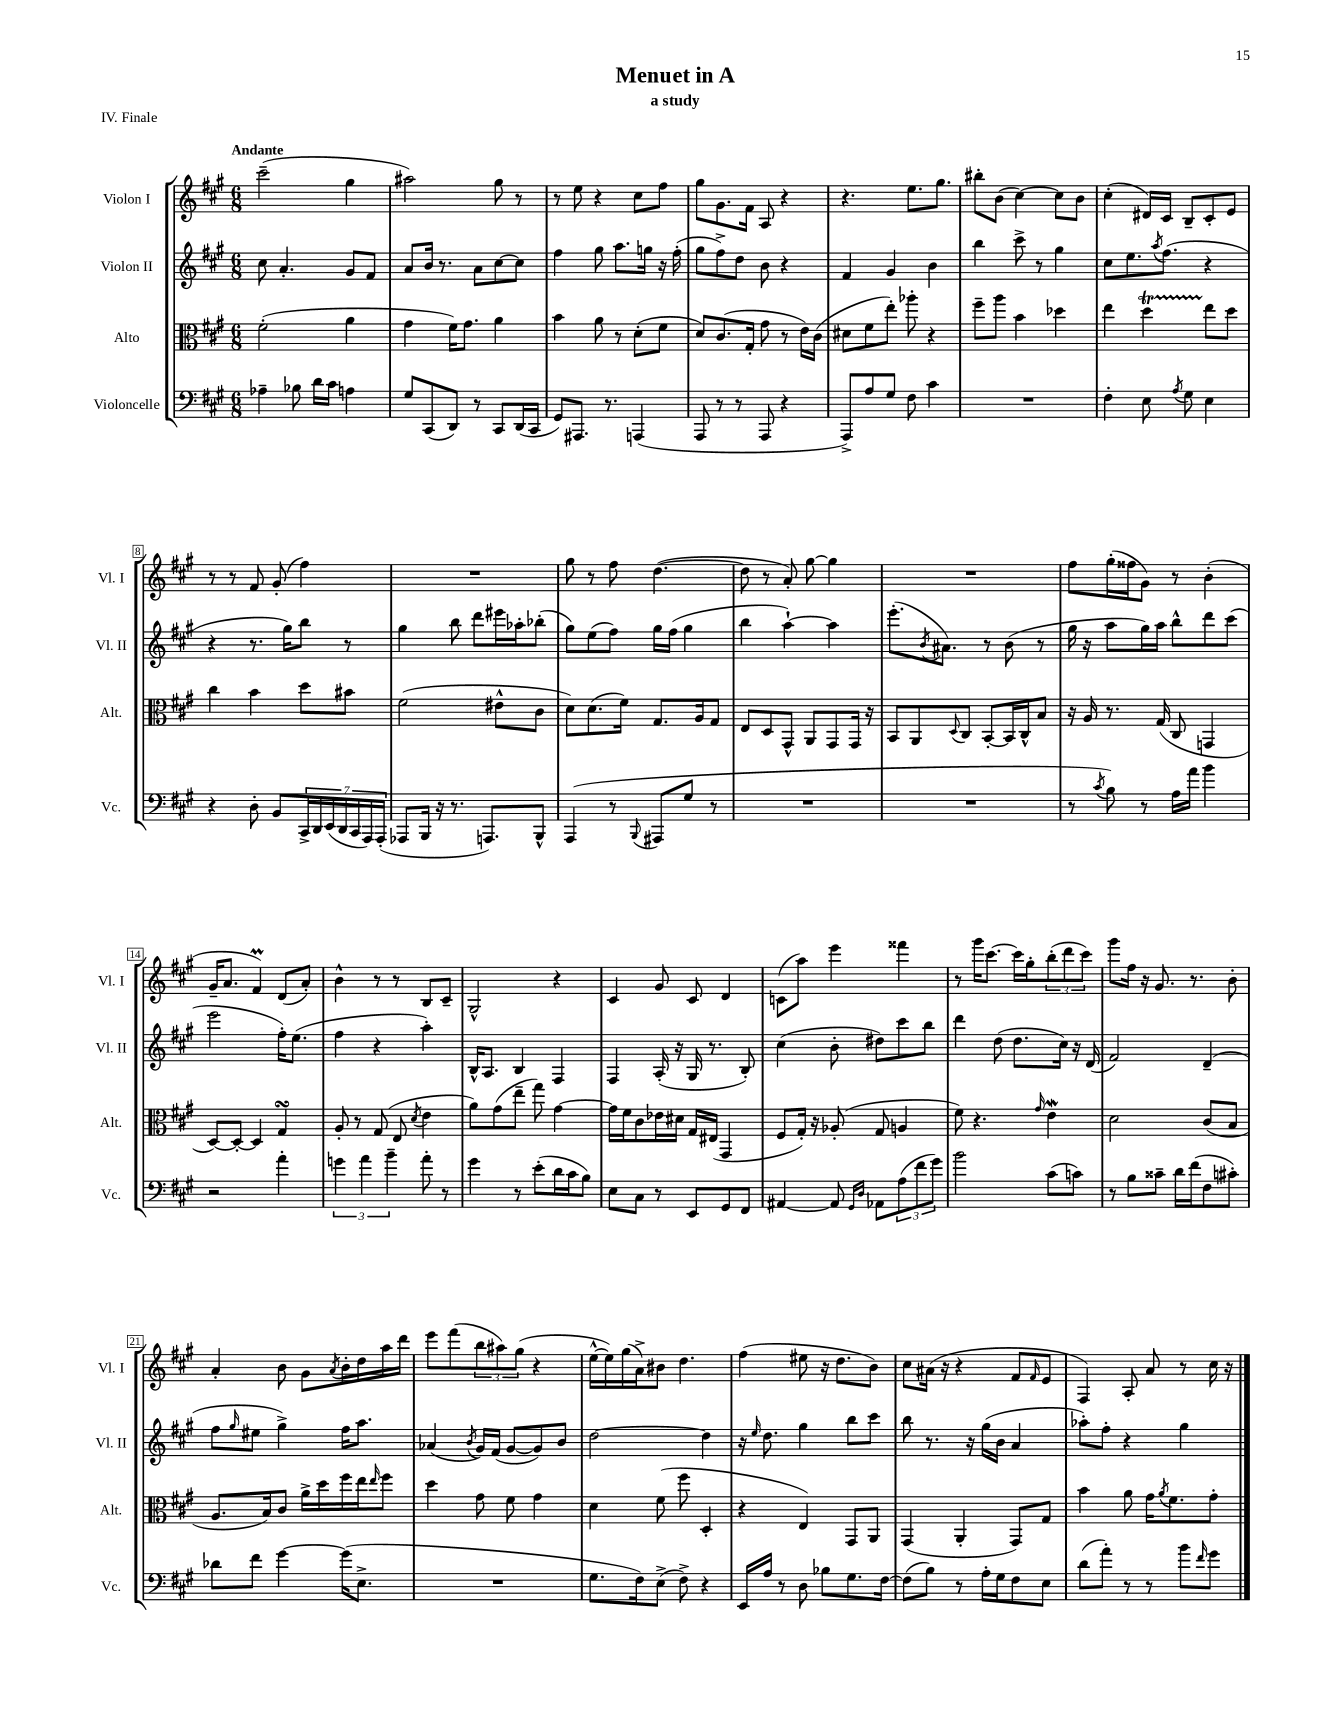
\header { title = "Menuet in A" subtitle = "a study" piece = "IV. Finale" }
<<
\new StaffGroup <<
\new Staff = "s0" \with { instrumentName = "Violon I" shortInstrumentName = "Vl. I" } {
    \clef treble \key a \major \numericTimeSignature \time 6/8 \tempo "Andante"
    cis'''2--( gis''4 |
    ais''2) gis''8 r8 |
    r8 e''8 r4 cis''8 fis''8 |
    gis''8 gis'8. fis'16 a8 r4 |
    r4. e''8. gis''8. |
    bis''8-. b'8( cis''4~) cis''8 b'8 |
    cis''4-.( dis'16) cis'16 b8-- cis'8-. e'8 |
    r8 r8 fis'8 gis'8-.( fis''4) |
    R2. |
    gis''8 r8 fis''8 d''4.~( |
    d''8 r8 a'8-.) gis''8~ gis''4 |
    R2. |
    fis''8 gis''16-.( fisis''16 gis'8) r8 b'4-.( |
    gis'16-- a'8. fis'4\prall) d'8( a'8-.) |
    b'4-^ r8 r8 b8 cis'8-- |
    gis2-^ r4 |
    cis'4 gis'8 cis'8 d'4 |
    c'8( a''8) e'''4 fisis'''4 |
    r8 gis'''16 cis'''8.~ cis'''16 gis''16-. \tuplet 3/2 { b''8-.( d'''8 cis'''8) } |
    gis'''8 fis''16 r16 gis'8. r8. b'8-. |
    a'4-. b'8 gis'8 \acciaccatura { a'8 } b'16-. d''16 a''16 d'''16 |
    e'''8 fis'''8( \tuplet 3/2 { b''8 ais''8) gis''8( } r4 |
    e''16~-^ e''16) gis''16( a'16->) bis'8 d''4. |
    fis''4( eis''8 r16 d''8. b'8) |
    cis''8 ais'16( r16 r4 fis'8 \grace { fis'16 } e'8 |
    fis4) a8-. a'8 r8 cis''16 r16 \bar "|." |
}
\new Staff = "s1" \with { instrumentName = "Violon II" shortInstrumentName = "Vl. II" } {
    \clef treble \key a \major \numericTimeSignature \time 6/8
    cis''8 a'4.-. gis'8 fis'8 |
    a'8 b'16 r8. a'8 cis''8~ cis''8 |
    fis''4 gis''8 a''8. g''16 r16 fis''16-.( |
    gis''8 fis''8->) d''8 b'8 r4 |
    fis'4 gis'4 b'4 |
    b''4 cis'''8-> r8 gis''4 |
    cis''8 e''8. \acciaccatura { a''8 } fis''8.( r4 |
    r4 r8. gis''16) b''8 r8 |
    gis''4 b''8 d'''8 eis'''16 aes''16-. bes''8-.( |
    gis''8) e''8( fis''8) gis''16 fis''16( gis''4 |
    b''4 a''4~-!) a''4 |
    e'''8.-.( \acciaccatura { b'8 } ais'8.) r8 b'8( r8 |
    gis''16 r16 a''8 gis''16) a''16 b''8-^ d'''8 cis'''8( |
    e'''2 fis''16-.) e''8.( |
    fis''4 r4 a''4-.) |
    b16-^ a8. b4 fis4 |
    fis4 a16-.( r16 gis16 r8. b8-.) |
    cis''4( b'8-. dis''8) cis'''8 b''8 |
    d'''4 d''8( d''8. cis''16) r16 d'16( |
    fis'2) d'4--( |
    fis''8 \grace { gis''16 } eis''8 gis''4->) fis''16 a''8. |
    aes'4( \acciaccatura { b'8 } gis'16) fis'16( gis'8~ gis'8) b'8 |
    d''2~ d''4 |
    r16 \grace { e''16 } d''8. gis''4 b''8 cis'''8 |
    b''8 r8. r16 gis''16( b'16 a'4 |
    aes''8-.) fis''8-. r4 gis''4 \bar "|." |
}
\new Staff = "s2" \with { instrumentName = "Alto" shortInstrumentName = "Alt." } {
    \clef alto \key a \major \numericTimeSignature \time 6/8
    fis'2-.( a'4 |
    gis'4 fis'16) gis'8. a'4 |
    b'4 a'8 r8 d'8-.( fis'8 |
    d'8) cis'8.( gis16-. gis'8 r8 e'16) cis'16( |
    dis'8 fis'8 e''8-.) aes''8-. r4 |
    fis''8-- a''8 b'4 des''4 |
    e''4 d''4\startTrillSpan e''8\stopTrillSpan d''8 |
    cis''4 b'4 d''8 bis'8 |
    fis'2( eis'8-^ cis'8 |
    d'8) d'8.( fis'16) gis8. a16 gis8 |
    e8 d8 gis,8-^ a,8 gis,8 gis,16 r16 |
    b,8 a,8 \appoggiatura { d8 } cis8 b,8~-. b,16 cis16-^ b8 |
    r16 a16 r8. gis16( cis8 g,4 |
    d8~) d8~-. d4 gis4\turn |
    a8-. r8 gis8( e8 \acciaccatura { d'8 } e'4 |
    a'8) gis'8( e''8-- gis''8) gis'4~ |
    gis'16 fis'16 cis'8 ees'16 dis'16 gis16 eis16( gis,4 |
    fis8 gis16-.) r16 aes8-.( gis8 a4 |
    fis'8) r4. \grace { gis'16 } e'4\mordent |
    d'2 cis'8( b8 |
    a8. b16) cis'8 a'16-> d''16 fis''16 e''16 \grace { e''16 } fis''8 |
    d''4 gis'8 fis'8 gis'4 |
    d'4 fis'8( fis''8 d4-. |
    r4 e4) gis,8 a,8 |
    gis,4( a,4-. gis,8) gis8 |
    b'4 a'8 gis'16 \acciaccatura { a'8 } fis'8. gis'8-. \bar "|." |
}
\new Staff = "s3" \with { instrumentName = "Violoncelle" shortInstrumentName = "Vc." } {
    \clef bass \key a \major \numericTimeSignature \time 6/8
    aes4-- bes8 d'16 cis'16 a4 |
    gis8 cis,8( d,8) r8 cis,8 d,16( cis,16 |
    gis,8) ais,,8. r8. a,,4( |
    a,,8 r8 r8 a,,8 r4 |
    a,,8->) a8 gis8 fis8 cis'4 |
    R2. |
    fis4-. e8 \acciaccatura { a8 } gis8 e4 |
    r4 d8-. b,8 \tuplet 7/4 { cis,16-> d,16 e,16( d,16 cis,16 a,,16) a,,16-.( } |
    aes,,8 b,,16 r16 r8. a,,8.) b,,8-^ |
    a,,4( r8 \appoggiatura { b,,8 } ais,,8 gis8 r8 |
    R2. |
    R2. |
    r8 \acciaccatura { cis'8 } b8) r8 a16 a'16 b'4 |
    r2 a'4-. |
    \tuplet 3/2 { g'4 a'4 b'4-- } a'8-. r8 |
    gis'4 r8 e'8-.( d'16 cis'16 b8) |
    e8 cis8 r8 e,8 gis,8 fis,8 |
    ais,4~ ais,8 \grace { gis,16 d16 } aes,8 \tuplet 3/2 { a8( fis'8 gis'8) } |
    b'2 cis'8( c'8) |
    r8 b8 cisis'8-- d'16 fis'16( fis8 cis'8-.) |
    des'8 fis'8 gis'4~ gis'16( e8.-> |
    R2. |
    gis8. fis16) e8->( fis8->) r4 |
    e,16 a16 r8 d8 bes8 gis8. fis16~ |
    fis8( b8) r8 a16-. gis16 fis8 e8 |
    d'8( a'8-.) r8 r8 b'8 \grace { fis'16 } gis'8 \bar "|." |
}
>>
>>
\layout { \context { \Score \override BarNumber.stencil = #(make-stencil-boxer 0.1 0.3 ly:text-interface::print) } }
